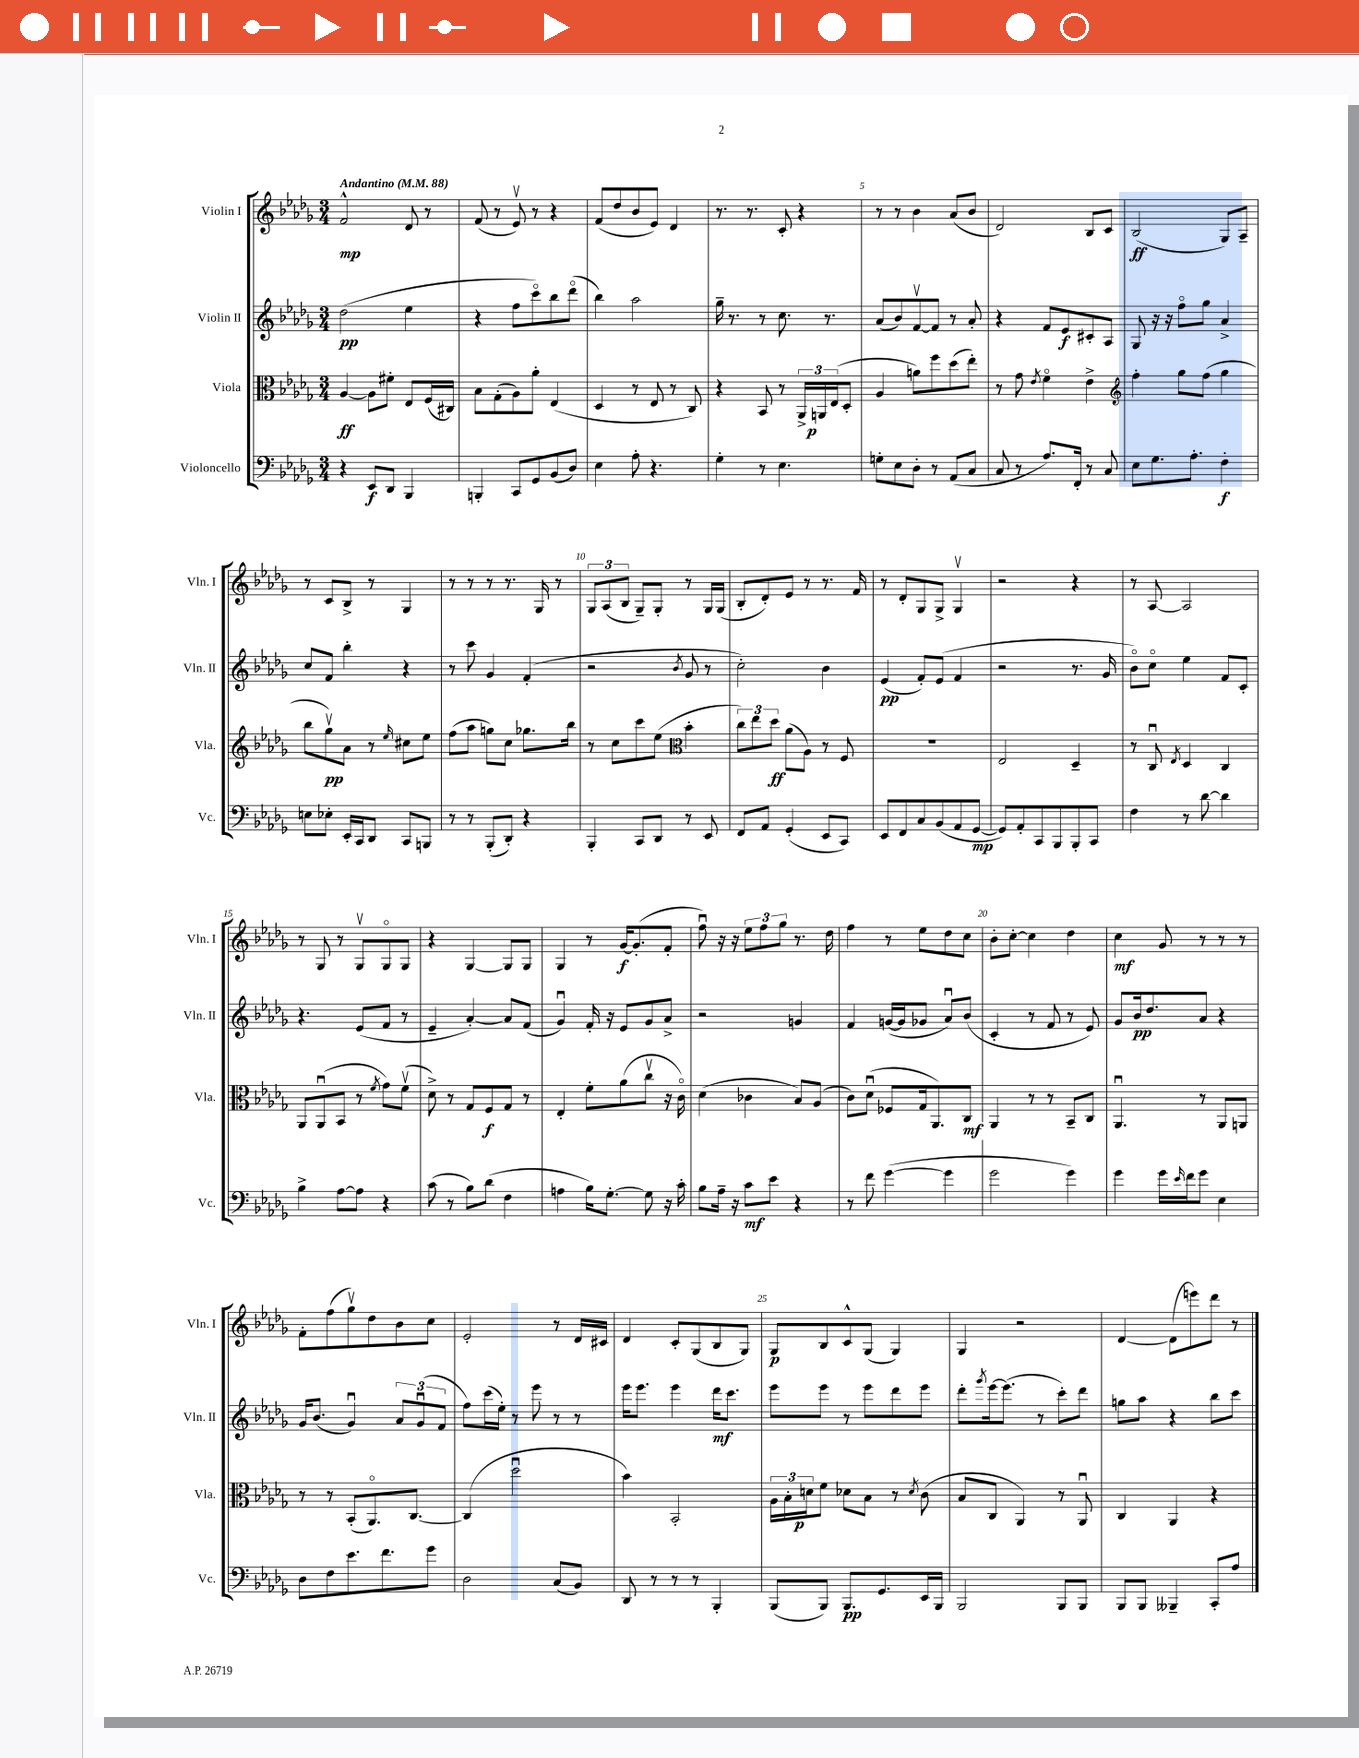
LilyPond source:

<<
\new StaffGroup <<
\new Staff = "s0" \with { instrumentName = "Violin I" shortInstrumentName = "Vln. I" } {
    \clef treble \key des \major \numericTimeSignature \time 3/4 \tempo "Andantino" 4 = 88
    f'2-^\mp des'8 r8 |
    f'8( r8 ees'8\upbow) r8 r4 |
    f'8( des''8 bes'8 ees'8) des'4 |
    r8. r8. c'8-. r4 |
    r8 r8 bes'4 aes'8( bes'8 |
    des'2) bes8 c'8 |
    bes2\ff( ges8) aes8-- |
    r8 c'8 bes8-> r8 ges4 |
    r8 r8 r8 r8. ges16 r8 |
    \tuplet 3/2 { ges8 aes8( bes8 } ges8--) ges8-. r8 ges16 ges16( |
    bes8-. des'8-.) ees'8 r8 r8. f'16 |
    r8 des'8-. ges8 ges8-> ges4\upbow |
    r2 r4 |
    r8 aes8~ aes2 |
    r8 ges8 r8 ges8\upbow ges8\flageolet ges8 |
    r4 ges4~ ges8 ges8 |
    ges4 r8 ges'16~\f ges'8.-.( f'8-. |
    f''8\downbow) r16 r16 \tuplet 3/2 { ees''8 f''8 ges''8 } r8. des''16 |
    f''4 r8 ees''8 des''8 c''8 |
    bes'8-. c''8~-. c''4 des''4 |
    c''4\mf ges'8 r8 r8 r8 |
    f'8-. f''8( ges''8\upbow) des''8 bes'8 c''8 |
    ees'2-. r8 des'16 cis'16 |
    des'4 c'8-. ges8( bes8 ges8) |
    ges8\p bes8 c'8-^ ges8( ges4) |
    ges4 r2 |
    des'4~ des'8( e'''8) des'''8 r8 \bar "|." |
}
\new Staff = "s1" \with { instrumentName = "Violin II" shortInstrumentName = "Vln. II" } {
    \clef treble \key des \major \numericTimeSignature \time 3/4
    des''2\pp( ees''4 |
    r4 f''8 c'''8\flageolet) bes''8 des'''8\flageolet( |
    bes''4) aes''2 |
    ges''16-- r8. r8 c''8. r8. |
    aes'8( bes'8) f'8~\upbow f'8 r8 aes'8-. |
    r4 f'8 ees'8\f cis'8-. aes8 |
    ges8 r16 r16 f''8\flageolet ges''8 aes'4-> |
    c''8 f'8 bes''4-. r4 |
    r8 c'''8 ges'4 f'4-.( |
    r2 \acciaccatura { bes'8 } ges'8 r8 |
    c''2-.) bes'4 |
    ees'4\pp( f'8-.) ees'8( f'4 |
    r2 r8. ges'16 |
    bes'8\flageolet) c''8\flageolet ees''4 f'8 c'8-. |
    r4. ees'8( f'8 r8 |
    ees'4-- aes'4~-.) aes'8 f'8( |
    ges'4\downbow) f'16-. r16 ees'8 ges'8 aes'8-> |
    r2 g'4 |
    f'4 g'16~( g'16 ges'8 aes'8\downbow) bes'8( |
    c'4-. r8 f'8 r8 ees'8) |
    ges'8 bes'16\pp des''8. aes'8 r4 |
    ges'16 bes'8.( ges'4\downbow) \tuplet 3/2 { aes'8 ges'8\downbow( f'8 } |
    f''8) c'''16( ees''16-.) r8 ees'''8 r8 r8 |
    ees'''16 ees'''8. ees'''4 des'''16\mf c'''8. |
    ees'''8 ees'''8 r8 ees'''8 des'''8 ees'''8 |
    des'''8-. \acciaccatura { ges'''8 } ees'''16~ ees'''8.( r8 c'''8-.) des'''8 |
    g''8 aes''8 r4 bes''8 c'''8 \bar "|." |
}
\new Staff = "s2" \with { instrumentName = "Viola" shortInstrumentName = "Vla." } {
    \clef alto \key des \major \numericTimeSignature \time 3/4
    aes4~\ff aes8 fis'8-. ees8 f16( cis16) |
    bes8 ges8-.( aes8) aes'8-. ees4( |
    des4 r8 ees8 r8 c8) |
    r4 bes,8 r8 \tuplet 3/2 { aes,16-> a,16\p ees16( } des8-. |
    aes4 a'8) f''8 des''8( ees''8-.) |
    r8 ges'8 \acciaccatura { ees'8 } f'4\flageolet ees'4-> |
    \clef treble f''4-. ges''8 f''8( ges''4 |
    bes''8 ges''8\upbow\pp) aes'8 r8 \grace { ees''16 } cis''8 ees''8 |
    f''8( aes''8 g''8) c''8 ges''8. bes''16 |
    r8 c''8 c'''8 ees''8( \clef alto bes'4-. |
    \tuplet 3/2 { c''8) ees''8 des''8\ff } aes'8( aes8) r8 f8 |
    R2. |
    ees2 des4-- |
    r8 c8\downbow \acciaccatura { ees8 } des4 c4 |
    aes,8 aes,8\downbow( bes,8 r8 \acciaccatura { f'8 } ges'8) f'8\upbow( |
    des'8->) r8 ges8 f8\f ges8 r8 |
    ees4-. f'8-. aes'8( c''8\upbow r16 c'16\flageolet) |
    des'4( ces'4 bes8) aes8( |
    c'8) des'8\downbow( fes8 ges16 aes,8.) c8\mf |
    aes,4 r8 r8 bes,8-- c8 |
    aes,4.\downbow r8 aes,8 a,8 |
    r8 r8 bes,8-.( aes,8.\flageolet) c8.~ |
    c4( des''2\downbow |
    bes'4) bes,2-. |
    \tuplet 3/2 { aes16 bes16-. d'16\p } f'8 des'8 bes8 r8 \acciaccatura { des'8 } c'8( |
    bes8 c8 aes,4) r8 aes,8\downbow |
    c4 aes,4 r4 \bar "|." |
}
\new Staff = "s3" \with { instrumentName = "Violoncello" shortInstrumentName = "Vc." } {
    \clef bass \key des \major \numericTimeSignature \time 3/4
    r4 ees,8\f des,8 bes,,4 |
    b,,4-. c,8 ges,8 bes,8( des8) |
    ees4 aes8-. r4. |
    ges4-. r8 ees4. |
    g8-. ees8 des8-. r8 aes,8( c8 |
    c8 r8 aes8.) f,16-. r8 c8 |
    ees8 ges8. aes8.-. f4-.\f |
    e8 ees8-. ees,16-. c,16 des,8 c,8 b,,8 |
    r8 r8 bes,,8-.( des,8-.) r4 |
    bes,,4-. c,8 des,8 r8 ees,8 |
    f,8 aes,8 ges,4-.( ees,8 c,8) |
    ees,8 f,8 c8 bes,8( aes,8 ges,8~\mp |
    ges,8) aes,8-. c,8 bes,,8 bes,,8-. c,8 |
    f4 r8 des'8~ des'4 |
    bes4-> aes8~ aes8 r4 |
    c'8( r8 bes8) des'8( f4 |
    a4 bes16) ges8.~-. ges8 r16 c'16-. |
    bes8 aes16-- r16 c'8\mf ees'8 r4 |
    r8 f'8 ges'4~( ges'4 |
    ges'2 ges'4) |
    ges'4 ges'16 \grace { ees'16 } f'16 ges'8 ees4 |
    des8 f8 ees'8. f'8. ges'8 |
    des2 c8( bes,8) |
    des,8 r8 r8 r8 bes,,4-. |
    bes,,8( bes,,8) bes,,8.\pp ges,8. ees,16 bes,,16 |
    bes,,2 bes,,8 bes,,8 |
    bes,,8 bes,,8 beses,,4-- c,8-. aes8 \bar "|." |
}
>>
>>
\layout { \context { \Score \override BarNumber.break-visibility = ##(#f #t #t) barNumberVisibility = #(every-nth-bar-number-visible 5) } }
